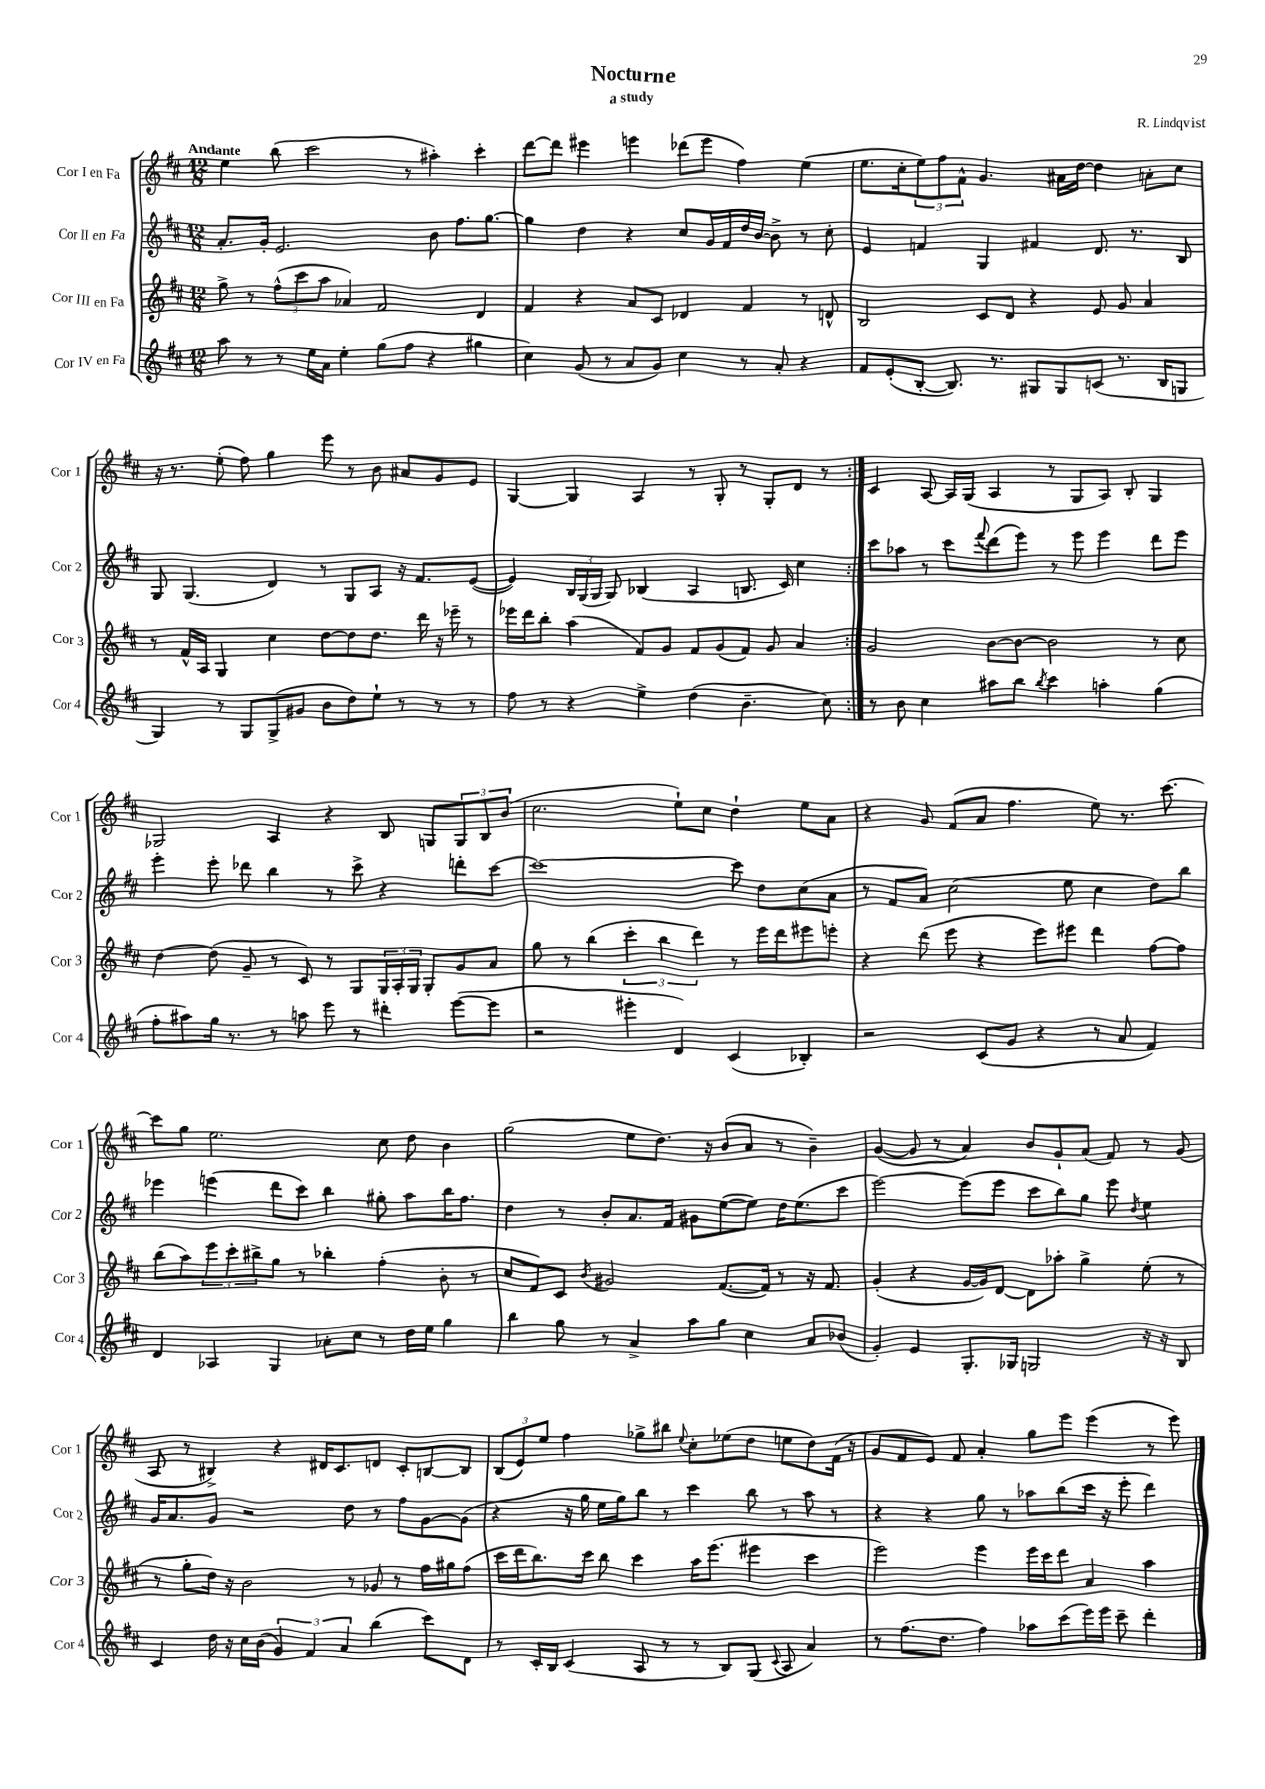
\header { title = "Nocturne" composer = "R. Lindqvist" subtitle = "a study" }
<<
\new StaffGroup <<
\new Staff = "s0" \with { instrumentName = "Cor I en Fa" shortInstrumentName = "Cor 1" } {
    \clef treble \key d \major \numericTimeSignature \time 12/8 \tempo "Andante"
    \repeat volta 2 { e''4 b''8( cis'''2 r8 ais''4-.) cis'''4-. |
    d'''8~ d'''8 eis'''4 e'''4 des'''8( e'''8 fis''4) e''4( |
    e''8. cis''16-. \tuplet 3/2 { e''8) fis''8 fis'8-^ } g'4. ais'16 d''16~ d''4 a'8-. cis''8 |
    r16 r8. e''8-.( fis''8) g''4 e'''8 r8 b'8 ais'8 g'8 e'8 |
    g4~ g4 a4 r8 g8-. r8 g8-. d'8 r8 | }
    cis'4 a8~ a16 g16( a4 r8 g8 a8) b8-. g4 |
    ges2 a4 r4 b8 g8 \tuplet 3/2 { g8 b8 b'8( } |
    cis''2. e''8-!) cis''8 d''4-! e''8 a'8 |
    r4 g'8 fis'8( a'8 fis''4. e''8) r8. cis'''8.~ |
    cis'''8 g''8 e''2. cis''8 d''8 b'4 |
    g''2( e''8 d''8.) r16 b'8( a'8 r8 b'4--) |
    g'4~( g'8 r8 a'4) b'8 g'8-! a'8( fis'8) r8 g'8( |
    a8 r8 bis4->) r4 dis'16 cis'8. d'8 cis'8-. b8~ b8 |
    \tuplet 3/2 { b8( e'8) e''8 } fis''4 ges''8-> bis''8 \appoggiatura { e''8 } cis''8-. ees''8( d''8 e''8 d''8) fis'16( r16 |
    g'8 fis'8 e'8) fis'8 a'4-. g''8 e'''8 e'''4( r8 e'''8) \bar "|." |
}
\new Staff = "s1" \with { instrumentName = "Cor II en Fa" shortInstrumentName = "Cor 2" } {
    \clef treble \key d \major \numericTimeSignature \time 12/8
    \repeat volta 2 { a'8.-. g'16-. e'2. b'8 fis''8. g''8.~ |
    g''4 d''4 r4 cis''8 g'16 fis'16 d''16 b'16~ b'8-> r8 cis''8-. |
    e'4 f'4 g4 fis'4 d'8. r8. b8 |
    g8 g4.( d'4) r8 g8 a8 r16 fis'8. e'8~( |
    e'4) \tuplet 3/2 { b16 g16( g16 } g8) bes4( a4 b8. cis'16) cis''4 | }
    cis'''8 aes''8 r8 cis'''8 \appoggiatura { fis'''8 } d'''8( e'''8) r8 e'''8 e'''4 d'''8 e'''8 |
    e'''4-. e'''8-. des'''8 b''4 r8 cis'''8-> r4 d'''8-. cis'''8~ |
    cis'''1~ cis'''8 d''8 cis''8( a'8 |
    r8 fis'8 a'8) cis''2( e''8 cis''4 d''8) b''8 |
    ees'''4 e'''4( d'''8 cis'''8) b''4 gis''8-. a''8 b''16 fis''8. |
    d''4 r8 b'8-. a'8. fis'16 gis'8 e''8~( e''8) d''16 e''8.( cis'''8 |
    e'''2~) e'''8( e'''8 cis'''8 b''8) g''8 e'''8 \acciaccatura { d''8 } e''4 |
    g'16 a'8. g'8 r2 d''8 r8 fis''8 g'8~ g'8( |
    r4 r16 g''16 e''16 g''16) b''8 r8 cis'''4 b''8 r8 a''8 r8 |
    r4 r4 g''8 r8 aes''8 b''8( cis'''16 r16 e'''8-. d'''4) \bar "|." |
}
\new Staff = "s2" \with { instrumentName = "Cor III en Fa" shortInstrumentName = "Cor 3" } {
    \clef treble \key d \major \numericTimeSignature \time 12/8
    \repeat volta 2 { g''8-> r8 \tuplet 3/2 { fis''8-^( cis'''8 a''8 } aes'4) fis'2 d'4 |
    fis'4 r4 a'8 cis'8 des'4 fis'4 r8 d'8-^ |
    b2 cis'8 d'8 r4 e'8 g'8 a'4 |
    r8 fis'16-^ a16 g4 cis''4 d''8~ d''8 d''8. d'''16 r16 ees'''16-- r8 |
    ees'''16 d'''16 b''8-. a''4( fis'8) g'8 fis'8 g'8( fis'8) g'8 a'4 | }
    g'2 b'8~ b'8~ b'2 r8 cis''8 |
    d''4~ d''8( g'8-- r8 cis'8) r8 g8 \tuplet 3/2 { g16 a16-. g16 } g8-. g'8 a'8 |
    g''8 r8 b''4( \tuplet 3/2 { cis'''4-. b''4 d'''4) } r8 e'''16 d'''16 eis'''8 e'''8-. |
    r4 d'''8( e'''8 r4 e'''8) eis'''8 d'''4 fis''8~ fis''8 |
    b''8( a''8) \tuplet 3/2 { e'''8 cis'''8-. bis''8-> } g''8 r8 bes''4-. fis''4-.( b'8-. r8 |
    cis''8 fis'8) cis'8 \acciaccatura { b'8 } gis'2 fis'8.~( fis'16) r8 r16 fis'8. |
    g'4-.( r4 g'16~ g'16) d'8~ d'8 aes''8-. g''4-> e''8-.( r8 |
    r8 g''8-. d''16) r16 b'2 r8 ges'8 r8 fis''16 gis''16 fis''8( |
    cis'''16 d'''16 b''8.) cis'''16 b''8 cis'''4 a''16 e'''8.( eis'''4 cis'''4 |
    e'''2) e'''4 e'''16 cis'''16 d'''8 a'4 a''4 \bar "|." |
}
\new Staff = "s3" \with { instrumentName = "Cor IV en Fa" shortInstrumentName = "Cor 4" } {
    \clef treble \key d \major \numericTimeSignature \time 12/8
    \repeat volta 2 { a''8 r8 r8 e''16 a'16 e''4-. g''8( fis''8 r4 gis''4 |
    cis''4) g'8( r8 a'8 g'8) cis''4 r8 a'8-. r4 |
    fis'8 e'8-.( b8~-. b8.) r8. gis8 gis8 c'8( r8. b16 g8 |
    g4) r8 g8 g8->( gis'8 b'8 d''8) e''8-! r8 r8 r8 |
    fis''8 r8 r4 e''4-> d''4( b'4.-- cis''8) | }
    r8 b'8 cis''4 ais''8 b''8 \acciaccatura { b''8 } cis'''4 a''4-. g''4( |
    fis''8-. ais''8) g''16 r8. r8 a''8 e'''8 r8 dis'''4-. e'''8~( e'''8 |
    r2 eis'''4-. d'4) cis'4( bes4-.) |
    r2 cis'8( g'8 r4 r8 a'8 fis'4) |
    d'4 aes4 g4 aes'8-. cis''8 r8 d''16 e''16 g''4 |
    b''4 g''8 r8 a'4-> a''8 g''8 cis''4 a'8 bes'8( |
    g'4-.) e'4 g8.-. ges16 g2 r16 r16 b8 |
    cis'4 d''16 r16 cis''16 b'16( \tuplet 3/2 { g'4) fis'4 a'4 } b''4( cis'''8) d'8 |
    r8 cis'16-. b16 cis'4( a8 r8 r8 b8) g8( \appoggiatura { cis'8 } a8 a'4) |
    r8 fis''8.( d''8. fis''4) aes''8 cis'''8( e'''16) e'''16 cis'''8-- d'''4-. \bar "|." |
}
>>
>>
\layout { \context { \Score \remove "Bar_number_engraver" } }
